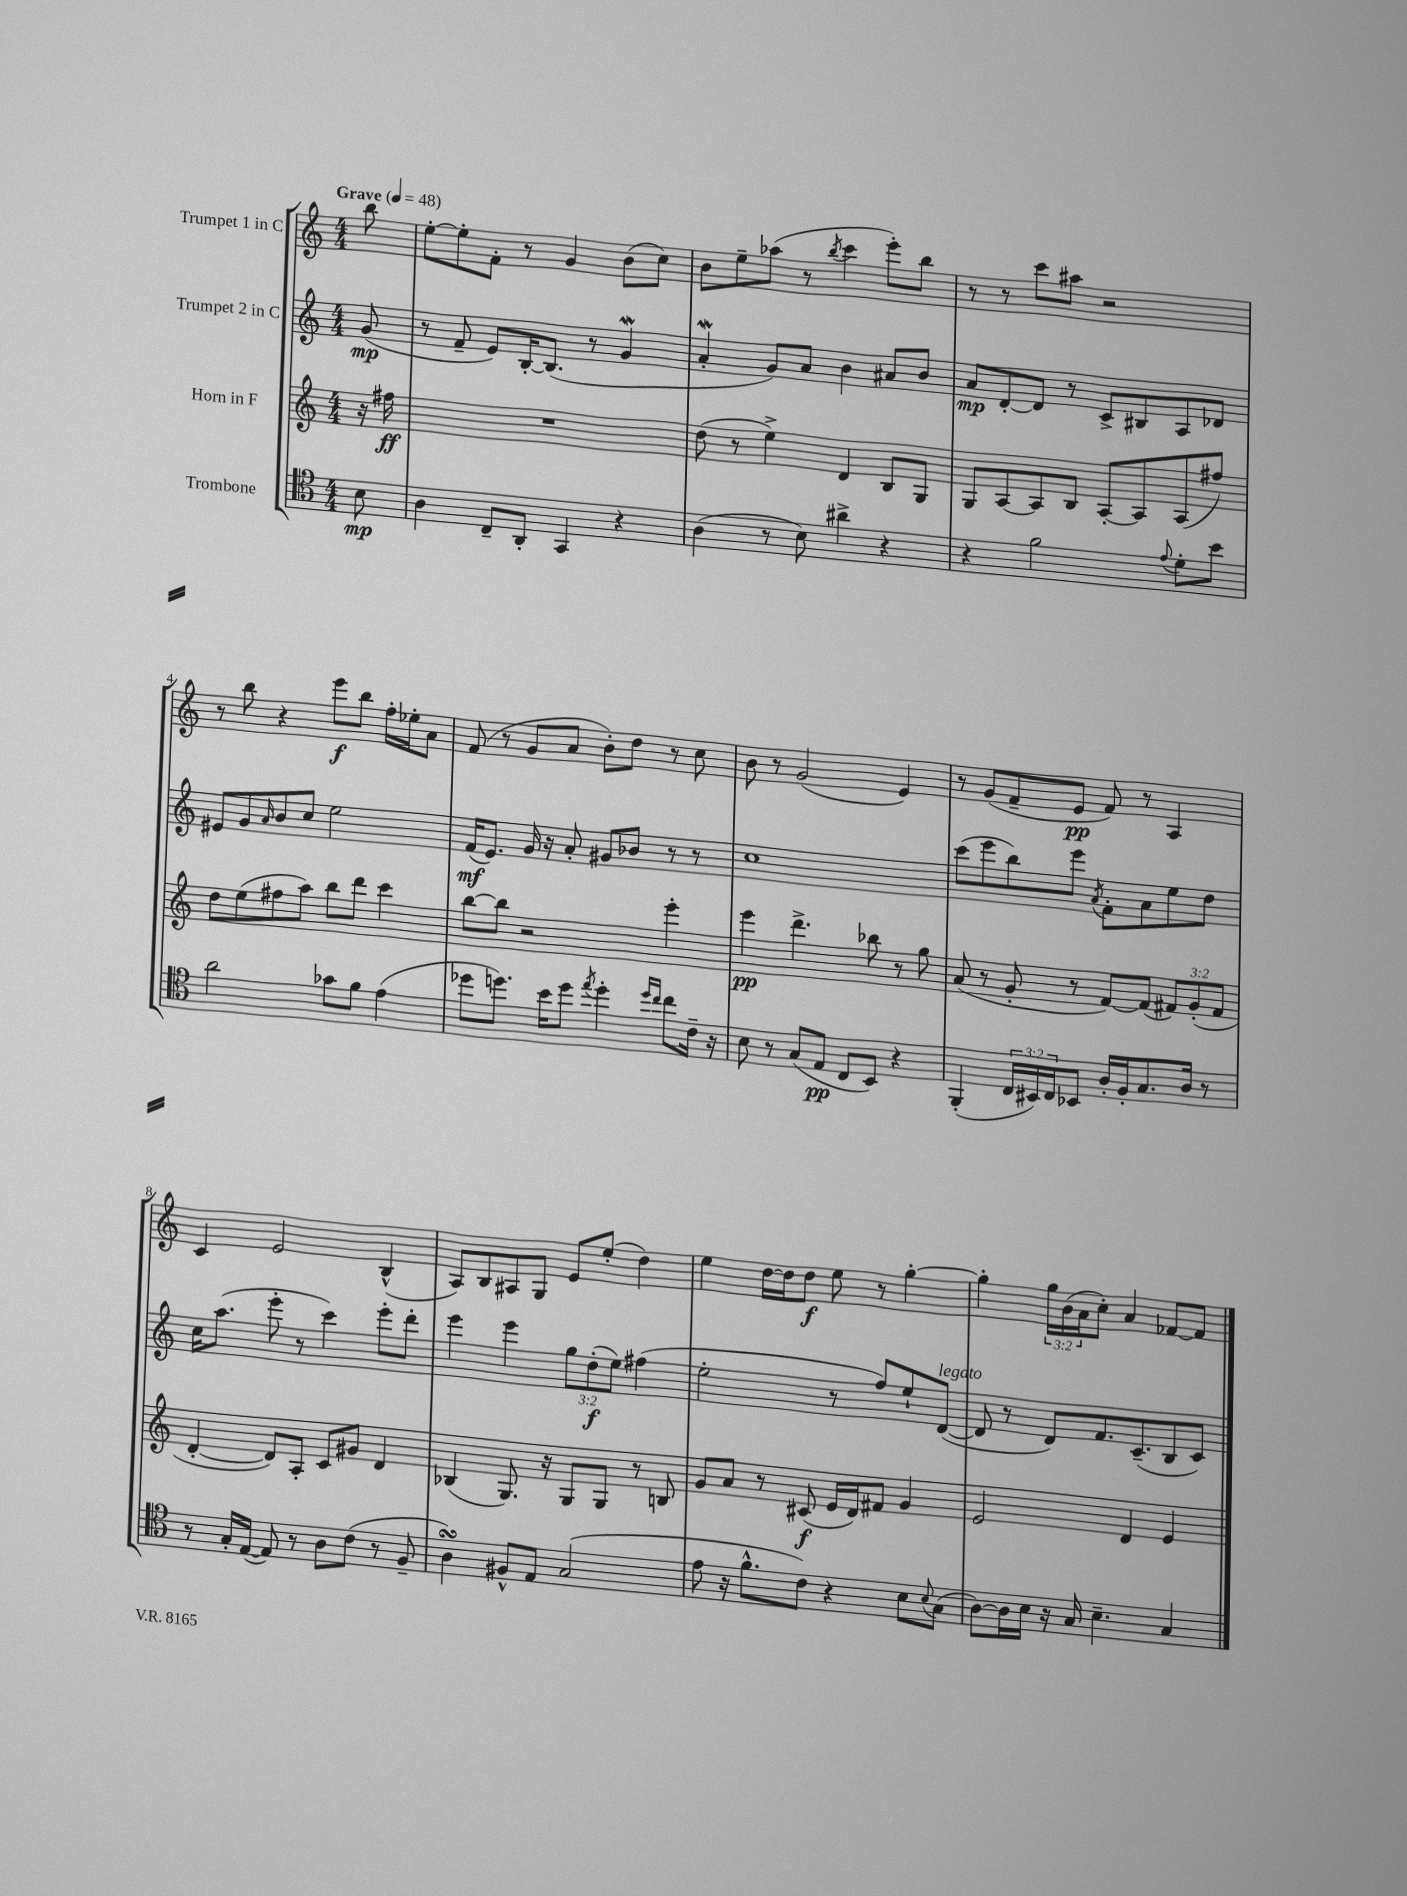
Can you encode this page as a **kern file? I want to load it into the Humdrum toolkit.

**kern	**kern	**kern	**kern
*staff4	*staff3	*staff2	*staff1
*clefC4	*clefG2	*clefG2	*clefG2
*k[]	*k[]	*k[]	*k[]
*M4/4	*M4/4	*M4/4	*M4/4
*MM48	*MM48	*MM48	*MM48
8B	16r	(8g	8bb
.	16ff#	.	.
=	=	=	=
4A	1r	8r	[8ee'
.	.	8f~	8ee']
8C~	.	8e)	8f'
8AA'	.	[16B'	8r
.	.	(8.B]	.
4GG	.	.	4g
.	.	8r	.
4r	.	4g	(8b
.	.	.	8cc)
=	=	=	=
(4A	(8dd	4a'	8b
.	8r	.	8ee~
8r	4ee^)	8g)	(8aa-
8B)	.	8a	8r
.	.	.	8qbb
4a#^	4d	4b	4ccc
4r	8B	8a#	8eee')
.	8G	8b	8bb
=	=	=	=
4r	8G	8a	8r
.	[8A	[8d'	8r
2f	8A]	8d]	8ccc
.	8B	8r	8aa#
.	[8A'	8c^	2r
.	8A]	8B#	.
8qqe	.	.	.
8d'	(8A	8A	.
8b	8ff#)	8d-	.
=	=	=	=
2a	8dd	8e#	8r
.	(8ee	8g	8bb
.	.	16qqa	.
.	8ff#	8b	4r
.	8aa)	8cc	.
8g-	8bb	2ee	8eee
8f	8ddd	.	8bb
(4e	4ccc	.	16ff'
.	.	.	16ee-'
.	.	.	8a
=	=	=	=
8dd-	[8bb	(16f	(8f
.	.	8.e)	.
8.dd)	8bb]	.	8r
.	2r	16g	8g
16b	.	16r	.
8dd	.	8a'	8a
8qee	.	.	.
4dd'	.	8g#	8b')
.	.	8b-	8dd
16qqdd	.	.	.
16qqcc	.	.	.
8cc	4eee'	8r	8r
16c~	.	8r	8cc
16r	.	.	.
=	=	=	=
8B	4eee	1cc	8b
8r	.	.	8r
(8G	4.ddd^	.	(2g
8E	.	.	.
8C	.	.	.
8BB)	8bb-	.	.
4r	8r	.	4e)
.	8gg	.	.
=	=	=	=
(4FF'	(8a	(8ccc	8r
.	8r	8eee	(8g
24C	8g'	8bb)	8f~
24BB#)	.	.	.
24C	.	.	.
8BB-	8r	8eee	8e
.	.	8qa	.
16A'	[8f)	8f'	8f)
16F'	.	.	.
8.G	(8f]	8a	8r
.	12f#)	8ee	4A
16A	.	.	.
.	(12g'	.	.
8r	.	8dd	.
.	12f#	.	.
=	=	=	=
8r	[4d'	16cc	4c
.	.	(8.aa	.
16G'	.	.	.
([16E	.	.	.
8E])	8d])	8eee'	2e
8r	8A'	8r	.
8A	8c	4ccc)	.
(8c	8g#	.	.
8r	4d	8eee'	(4B^^
8F~	.	8ddd'	.
=	=	=	=
4A)	(4B-	4eee	8A)
.	.	.	8B
8F#^^	8.G)	4eee	8A#
8E	.	.	8G
.	16r	.	.
(2G	8G	12gg	8e
.	.	(12dd'	.
.	8G	.	(8ee'
.	.	12ee)	.
.	8r	(4ff#	4dd)
.	8B	.	.
=	=	=	=
8e	8g	2ee'	4ee
16r	8a	.	.
8.f^^	.	.	.
.	8r	.	[16dd
.	.	.	16dd]
8c)	(8c#	.	8dd
4r	16e	8r	8ee
.	16d)	.	.
.	8f#	8ff)	8r
8B	4g	8ee`	[4gg'
8qqB	.	.	.
(8G	.	([8d	.
=	=	=	=
[8A)	2e	8d]	4gg']
16A]	.	8r	.
16B	.	.	.
16r	.	8d)	24gg
.	.	.	(24b
16G	.	.	.
.	.	.	24a
4.B~	.	8.f	8cc')
.	4d	.	4a
.	.	(8.c~	.
4G	4e	8B	[8f-
.	.	8c)	8f-]
==	==	==	==
*-	*-	*-	*-
